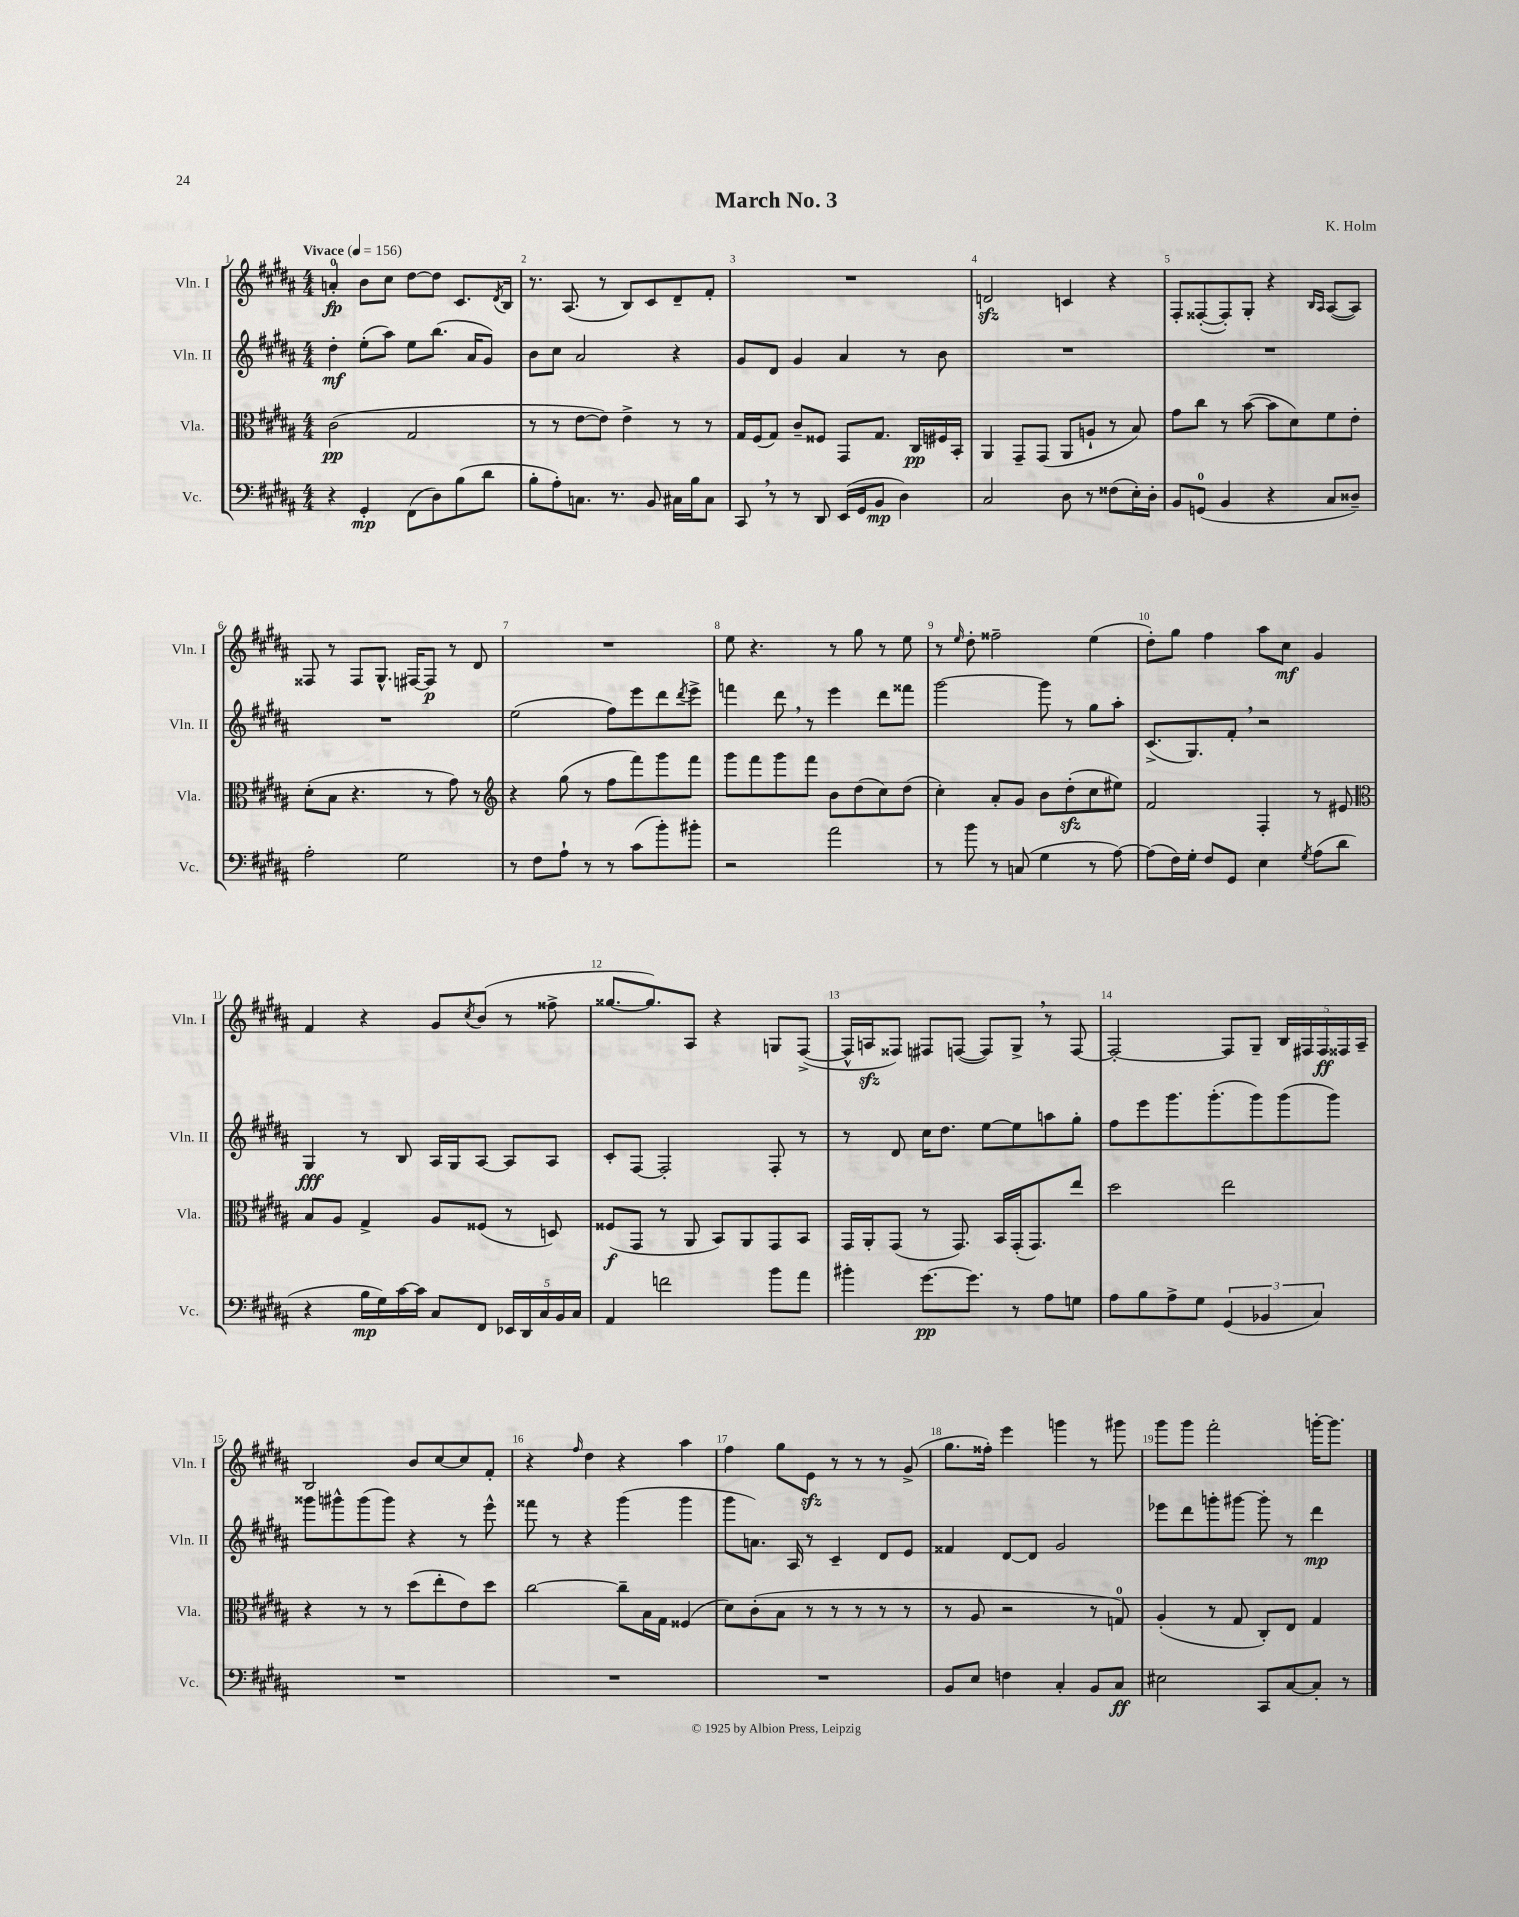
\header { title = "March No. 3" composer = "K. Holm" }
<<
\new StaffGroup <<
\new Staff = "s0" \with { instrumentName = "Vln. I" shortInstrumentName = "Vln. I" } {
    \clef treble \key b \major \numericTimeSignature \time 4/4 \tempo "Vivace" 4 = 156
    a'4-0-.\fp b'8 cis''8 dis''8~ dis''8 cis'8. \acciaccatura { dis'8 } b16 |
    r8. ais8.( r8 b8) cis'8 dis'8-- fis'8-. |
    R1 |
    d'2\sfz c'4 r4 |
    fis8-. fisis8~-.( fisis8-.) gis8-. r4 \grace { b16 ais16 } ais8~( ais8) |
    fisis8 r8 fisis8 gis8.-^ fis16~ fis8\p r8 dis'8 |
    R1 |
    e''8 r4. r8 gis''8 r8 e''8 |
    r8 \grace { e''16 } dis''8-. fisis''2-- e''4( |
    dis''8-.) gis''8 fis''4 ais''8 cis''8\mf gis'4 |
    fis'4 r4 gis'8 \acciaccatura { cis''8 } b'8( r8 fisis''8-> |
    gisis''8.~ gisis''8.) ais8 r4 g8 fis8~->( |
    fis16-^ a16\sfz fisis8) fis8 f8~( f8) gis8-> \breathe r8 f8~ |
    f2~-. f8 gis8-- \tuplet 5/4 { b16 fis16 fis16\ff fisis16 ais16-- } |
    b2 b'8 cis''8~ cis''8 fis'8-. |
    r4 \grace { fis''16 } dis''4 r4 ais''4 |
    fis''4 gis''8 e'8\sfz r8 r8 r8 gis'8->( |
    gis''8. fisis''16-.) e'''4 g'''4 r8 gis'''8 |
    gis'''8 gis'''8 fis'''2-. g'''16~-. g'''8. \bar "|." |
}
\new Staff = "s1" \with { instrumentName = "Vln. II" shortInstrumentName = "Vln. II" } {
    \clef treble \key b \major \numericTimeSignature \time 4/4
    dis''4-.\mf e''8-.( ais''8) e''8 b''8.( ais'16 gis'8) |
    b'8 cis''8 ais'2 r4 |
    gis'8 dis'8 gis'4 ais'4 r8 b'8 |
    R1 |
    R1 |
    R1 |
    e''2( fis''8) e'''8 dis'''8 \acciaccatura { dis'''8 } e'''8-> |
    f'''4 dis'''8 \breathe r8 e'''4 dis'''8 fisis'''8 |
    gis'''2~ gis'''8 r8 gis''8 ais''8-. |
    cis'8.->( gis8.) fis'8-. \breathe r2 |
    gis4\fff r8 b8 ais16 gis16 ais8~ ais8 ais8 |
    cis'8-. fis8~ fis2-. fis8-. r8 |
    r8 dis'8 cis''16 dis''8. e''8~ e''8 a''8 gis''8-. |
    fis''8 e'''8 gis'''8. gis'''8.-.( gis'''8) gis'''8( gis'''8) |
    gisis'''8 gis'''8-^ gis'''8( gis'''8) r4 r8 e'''8-^ |
    fisis'''8 r8 r4 gis'''4( gis'''4 |
    gis'''8 a'8.) ais16 r8 cis'4-- dis'8 e'8 |
    fisis'4 dis'8~ dis'8 gis'2 |
    ees'''8 dis'''8 g'''8-. gis'''8~ gis'''8-. r8 dis'''4\mp \bar "|." |
}
\new Staff = "s2" \with { instrumentName = "Vla." shortInstrumentName = "Vla." } {
    \clef alto \key b \major \numericTimeSignature \time 4/4
    cis'2\pp( gis2 |
    r8 r8 e'8~ e'8) e'4-> r8 r8 |
    gis16 fis16( gis8) cis'8-- fisis8 gis,8 gis8. cis16\pp fis16 b,16-. |
    ais,4 gis,8-- gis,8( ais,8 a8-! r8 b8) |
    gis'8 cis''8 r8 b'8~( b'8 dis'8) fis'8 e'8-. |
    dis'8-.( b8 r4. r8 gis'8) r8 |
    \clef treble r4 gis''8( r8 fis''8 fis'''8) gis'''8 fis'''8 |
    gis'''8 fis'''8 gis'''8 fis'''8 b'8 dis''8( cis''8) dis''8( |
    cis''4-.) ais'8-. gis'8 b'8 dis''8-.\sfz( cis''8 eis''8) |
    fis'2 fis4-. r8 eis'8 |
    \clef alto b8 ais8 gis4-> ais8 fisis8( r8 d8) |
    fisis8\f( gis,8 r8 ais,8 b,8) ais,8 gis,8 b,8 |
    gis,16 ais,16-. gis,8( r8 gis,8.) b,16 gis,16-.( gis,8.) e''8 |
    dis''2 e''2 |
    r4 r8 r8 dis''8( e''8-. e'8) dis''8 |
    cis''2~ cis''8-- b16 gis16 fisis4( |
    dis'8) cis'8-.( b8 r8 r8 r8 r8 r8 |
    r8 ais8 r2 r8 g8-0) |
    ais4-.( r8 gis8 cis8-.) e8 gis4 \bar "|." |
}
\new Staff = "s3" \with { instrumentName = "Vc." shortInstrumentName = "Vc." } {
    \clef bass \key b \major \numericTimeSignature \time 4/4
    r4 gis,4-.\mp fis,8( dis8) b8( dis'8 |
    b8-. ais8-.) c8. r8. b,8 cis16 b16 cis8 |
    cis,8 \breathe r8 r8 dis,8 e,16( gis,16 b,8\mp dis4) |
    cis2 dis8 r8 fisis8( e16-.) dis16-. |
    b,8 g,8-0( b,4 r4 cis8 disis8--) |
    ais2-. gis2 |
    r8 fis8 ais8-! r8 r8 cis'8( b'8-.) bis'8-. |
    r2 ais'2 |
    r8 b'8 r8 c8( gis4 r8 ais8~) |
    ais8( fis16) gis16-. fis8 gis,8 e4 \acciaccatura { gis8 } ais8( dis'8 |
    r4 b16\mp gis16) cis'16~ cis'16 cis8 fis,8 \tuplet 5/4 { ees,16 dis,16 cis16 b,16 cis16 } |
    ais,4 f'2 b'8 ais'8 |
    bis'4-. gis'8.~\pp gis'8. r8 ais8 g8 |
    ais8 b8 ais8-> gis8 \tuplet 3/2 { gis,4( bes,4 cis4) } |
    R1 |
    R1 |
    R1 |
    b,8 e8 f4 cis4-. b,8 cis8\ff |
    eis2 cis,8 cis8~ cis8-. r8 \bar "|." |
}
>>
>>
\layout { \context { \Score \override BarNumber.break-visibility = ##(#f #t #t) barNumberVisibility = #all-bar-numbers-visible } }
